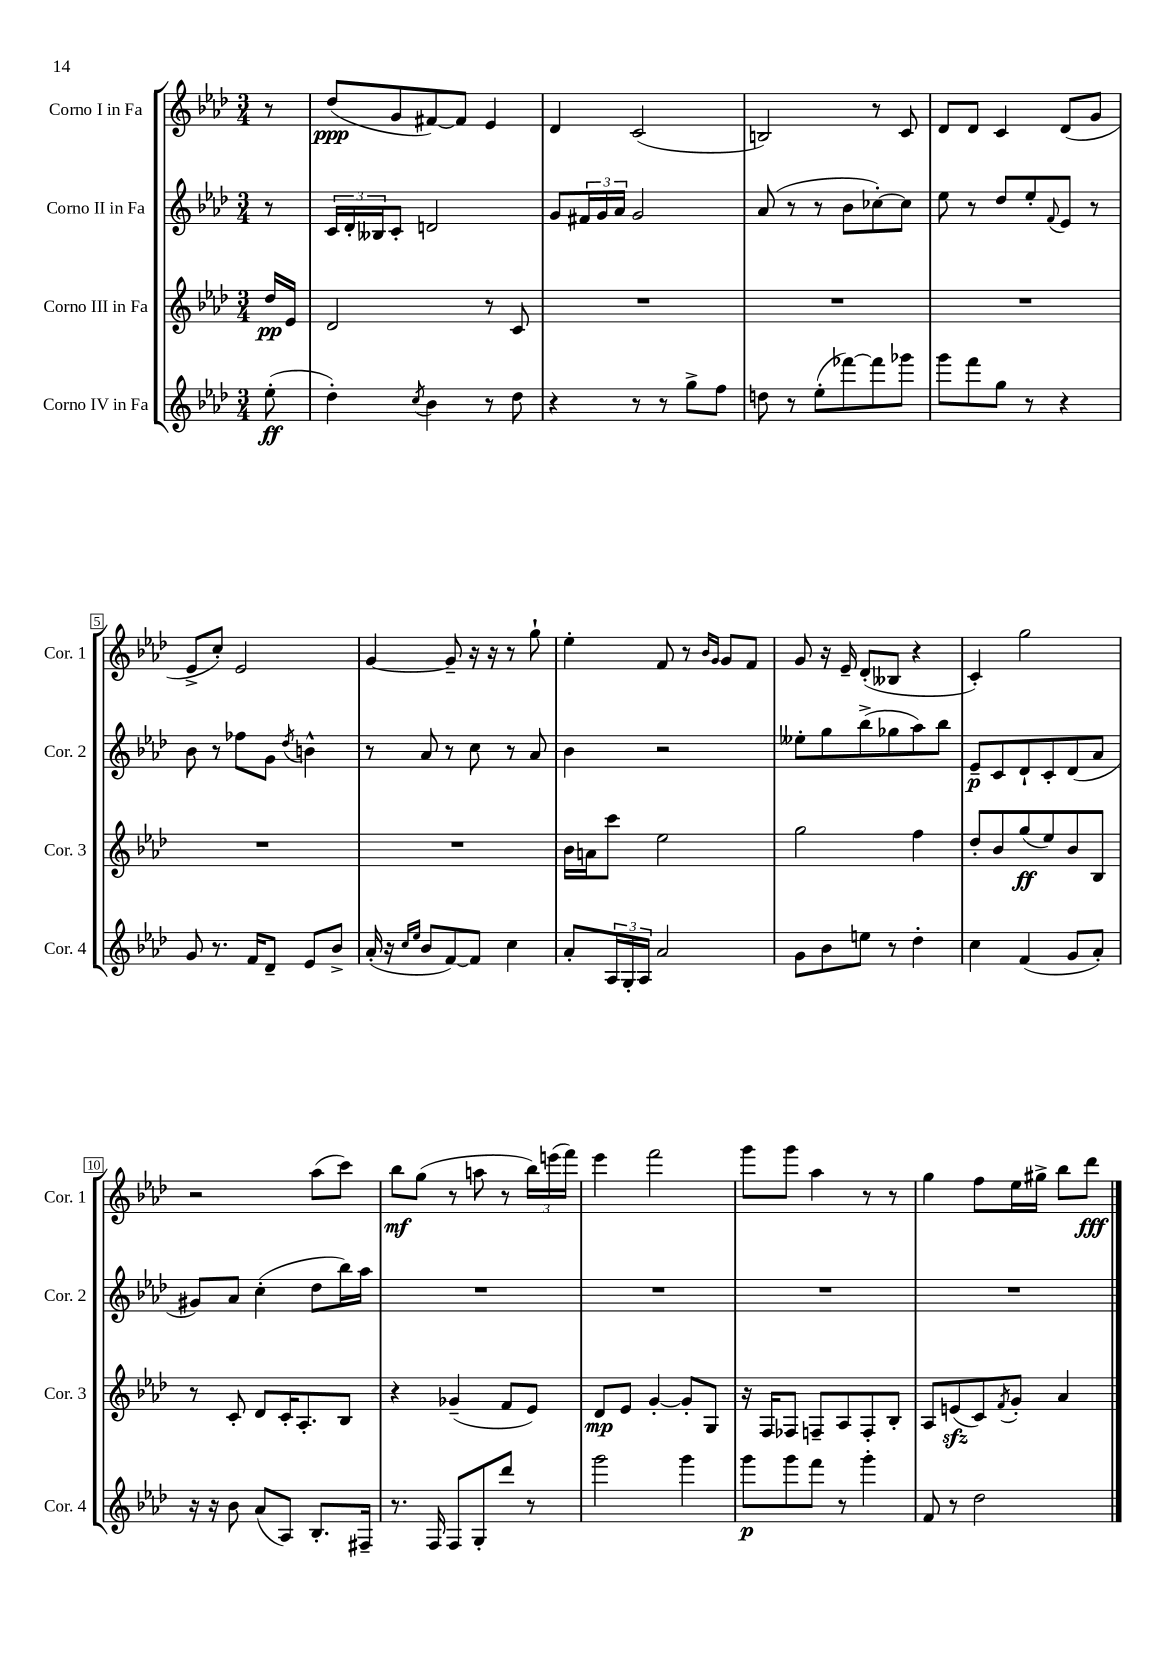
<<
\new StaffGroup <<
\new Staff = "s0" \with { instrumentName = "Corno I in Fa" shortInstrumentName = "Cor. 1" } {
    \clef treble \key aes \major \numericTimeSignature \time 3/4 \partial 8
    r8 |
    des''8\ppp( g'8 fis'8~) fis'8 ees'4 |
    des'4 c'2( |
    b2) r8 c'8 |
    des'8 des'8 c'4 des'8( g'8 |
    ees'8-> c''8-.) ees'2 |
    g'4~ g'8-- r16 r16 r8 g''8-! |
    ees''4-. f'8 r8 \grace { bes'16 g'16 } g'8 f'8 |
    g'8 r16 ees'16-- des'8-.( beses8 r4 |
    c'4-.) g''2 |
    r2 aes''8( c'''8) |
    bes''8\mf g''8( r8 a''8 r8 \tuplet 3/2 { bes''16) e'''16( f'''16) } |
    ees'''4 f'''2 |
    g'''8 g'''8 aes''4 r8 r8 |
    g''4 f''8 ees''16 gis''16-> bes''8 des'''8\fff \bar "|." |
}
\new Staff = "s1" \with { instrumentName = "Corno II in Fa" shortInstrumentName = "Cor. 2" } {
    \clef treble \key aes \major \numericTimeSignature \time 3/4 \partial 8
    r8 |
    \tuplet 3/2 { c'16 des'16-. beses16 } c'8-. d'2 |
    g'8 \tuplet 3/2 { fis'16 g'16 aes'16 } g'2 |
    aes'8( r8 r8 bes'8 ces''8~-.) ces''8 |
    ees''8 r8 des''8 ees''8-. \appoggiatura { f'8 } ees'8 r8 |
    bes'8 r8 fes''8 g'8 \acciaccatura { des''8 } b'4-^ |
    r8 aes'8 r8 c''8 r8 aes'8 |
    bes'4 r2 |
    eeses''8-. g''8 bes''8->( ges''8 aes''8) bes''8 |
    ees'8--\p c'8 des'8-! c'8-. des'8( aes'8 |
    gis'8) aes'8 c''4-.( des''8 bes''16) aes''16 |
    R2. |
    R2. |
    R2. |
    R2. \bar "|." |
}
\new Staff = "s2" \with { instrumentName = "Corno III in Fa" shortInstrumentName = "Cor. 3" } {
    \clef treble \key aes \major \numericTimeSignature \time 3/4 \partial 8
    des''16\pp ees'16 |
    des'2 r8 c'8 |
    R2. |
    R2. |
    R2. |
    R2. |
    R2. |
    bes'16 a'16 c'''8 ees''2 |
    g''2 f''4 |
    des''8-. bes'8 g''8\ff( ees''8) bes'8 bes8 |
    r8 c'8-. des'8 c'16-. aes8.-. bes8 |
    r4 ges'4--( f'8 ees'8) |
    des'8\mp ees'8 g'4~-. g'8-. g8 |
    r16 f16 fes8 f8-- aes8 f8-. bes8-. |
    aes8 e'8\sfz( c'8) \acciaccatura { f'8 } g'8-. aes'4 \bar "|." |
}
\new Staff = "s3" \with { instrumentName = "Corno IV in Fa" shortInstrumentName = "Cor. 4" } {
    \clef treble \key aes \major \numericTimeSignature \time 3/4 \partial 8
    ees''8-.\ff( |
    des''4-.) \acciaccatura { c''8 } bes'4 r8 des''8 |
    r4 r8 r8 g''8-> f''8 |
    d''8 r8 ees''8-.( fes'''8~) fes'''8 ges'''8 |
    g'''8 f'''8 g''8 r8 r4 |
    g'8 r8. f'16 des'8-- ees'8 bes'8-> |
    aes'16-.( r16 \grace { c''16 ees''16 } bes'8 f'8~) f'8 c''4 |
    aes'8-. \tuplet 3/2 { aes16 g16-. aes16 } aes'2 |
    g'8 bes'8 e''8 r8 des''4-. |
    c''4 f'4( g'8 aes'8-.) |
    r16 r16 bes'8 aes'8( aes8) bes8.-. fis16-- |
    r8. f16 f8 g8-. des'''8 r8 |
    g'''2 g'''4 |
    g'''8\p g'''8 f'''8 r8 g'''4-. |
    f'8 r8 des''2 \bar "|." |
}
>>
>>
\layout { \context { \Score \override BarNumber.stencil = #(make-stencil-boxer 0.1 0.3 ly:text-interface::print) } }
